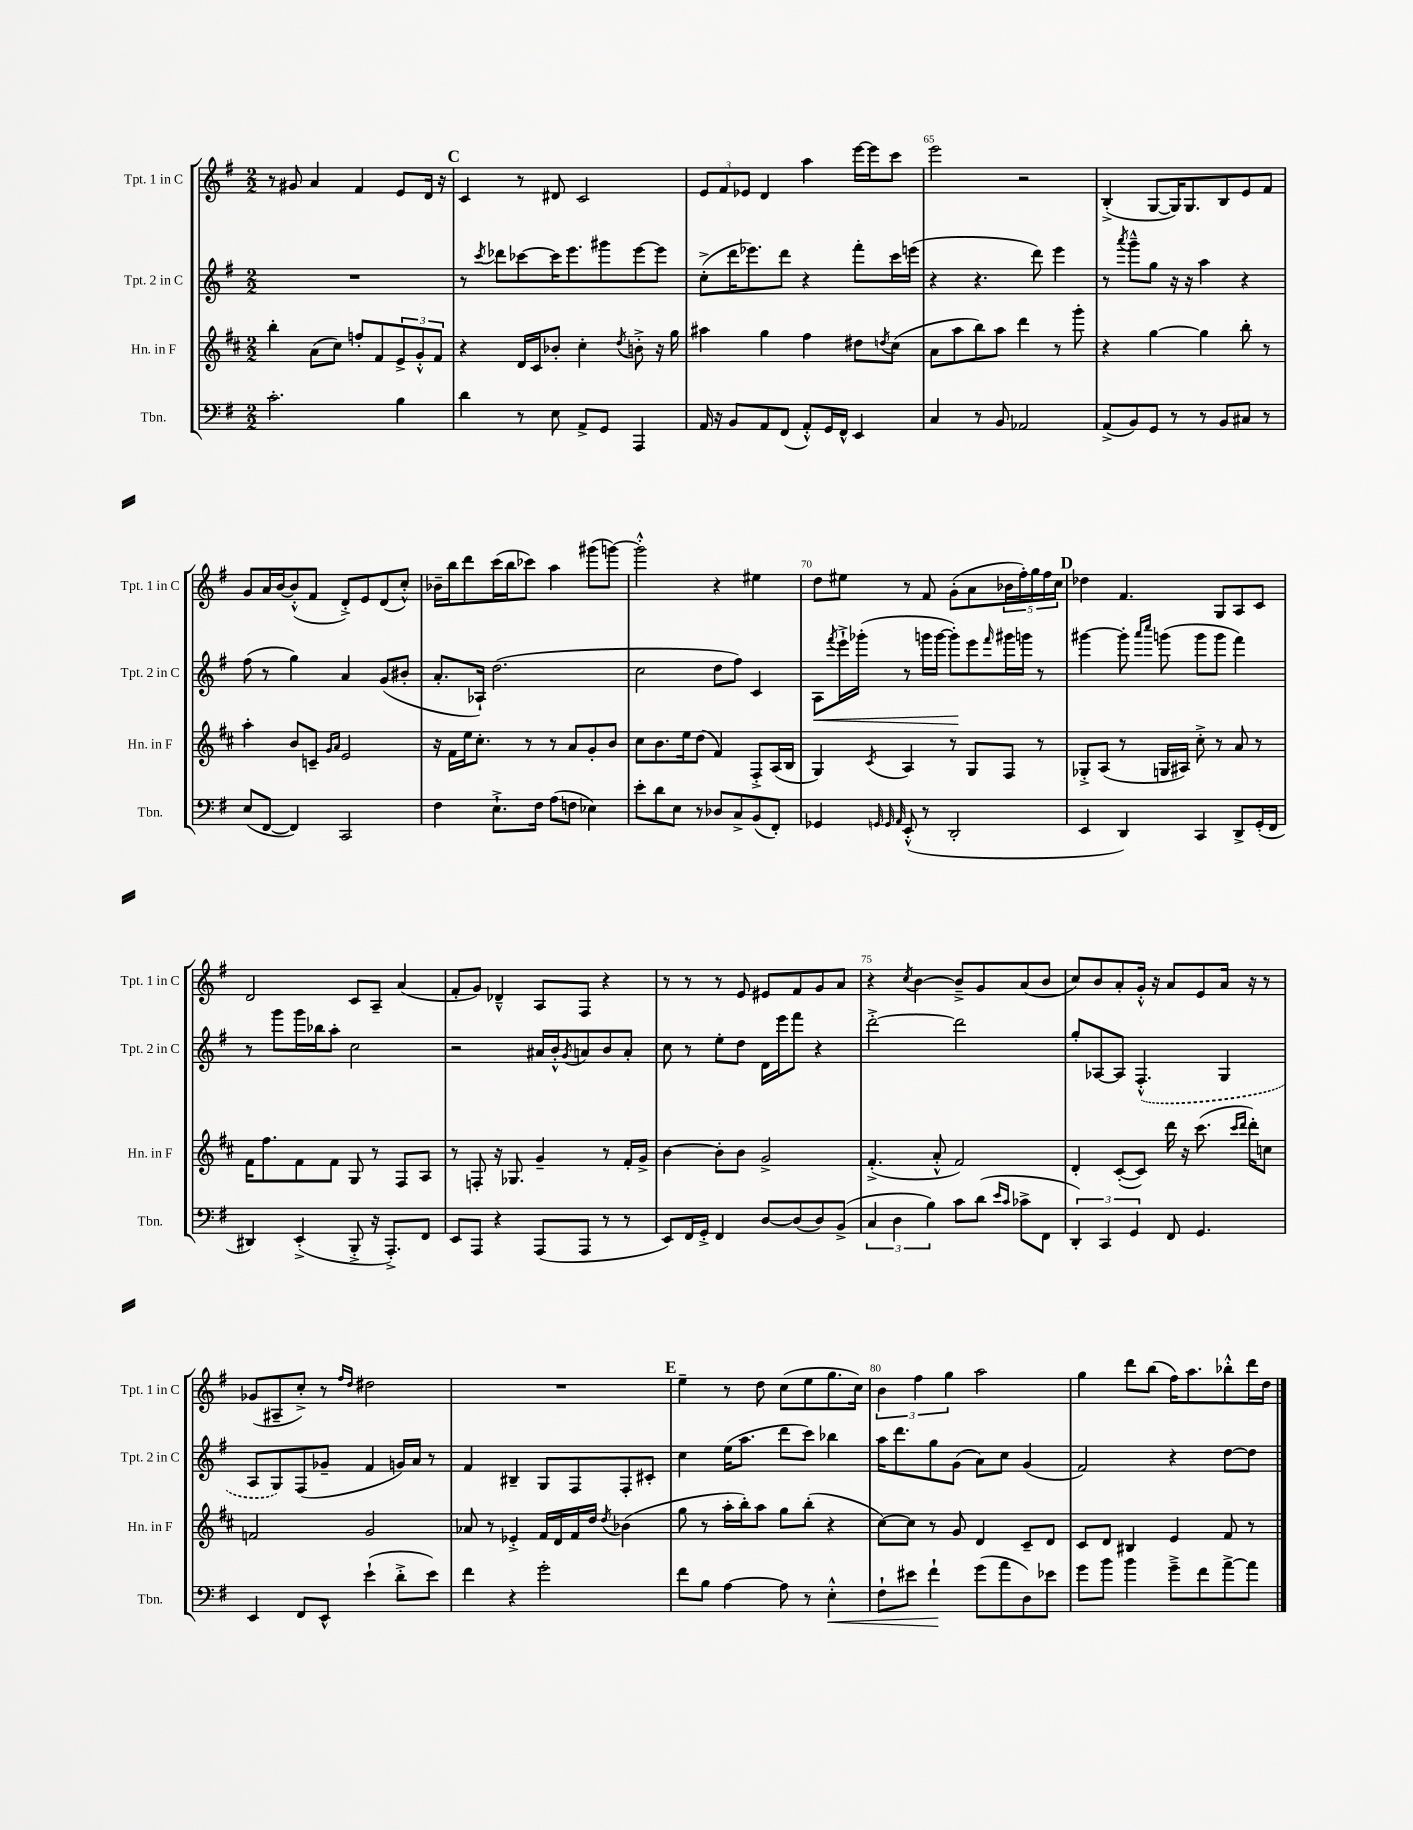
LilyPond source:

<<
\new StaffGroup <<
\new Staff = "s0" \with { instrumentName = "Tpt. 1 in C" shortInstrumentName = "Tpt. 1 in C" } {
    \clef treble \key g \major \numericTimeSignature \time 2/2
    r8 gis'8 a'4 fis'4 e'8 d'16 r16 |
    \mark \markup { \bold "C" } c'4 r8 dis'8 c'2 |
    \tuplet 3/2 { e'8 fis'8 ees'8 } d'4 a''4 e'''16~ e'''16 c'''8 |
    e'''2 r2 |
    b4-.->( g8~ g16) g8. b8 e'8 fis'8 |
    g'8 a'16 b'16~ b'8-.-^( fis'8 d'8-.->) e'8 d'8( c''8-.-^) |
    bes'16-- b''16 d'''8 c'''16( b''16 ces'''8) a''4 gis'''8( g'''8~) |
    g'''2-.-^ r4 eis''4 |
    d''8 eis''8 r8 fis'8 g'8-.( a'8 \tuplet 5/4 { bes'16 fis''16-.) g''16 fis''16 c''16 } |
    \mark \markup { \bold "D" } des''4 fis'4. g8 a8 c'8 |
    d'2 c'8 a8-- a'4( |
    fis'8-. g'8) des'4---^ a8 fis8 r4 |
    r8 r8 r8 e'8 eis'8 fis'8 g'8 a'8 |
    r4 \acciaccatura { c''8 } b'4~ b'8---> g'8 a'8( b'8 |
    c''8) b'8 a'8-. g'16-.-^ r16 a'8 e'8 a'16 r16 r8 |
    ges'8( ais8-- c''8-.->) r8 \grace { fis''16 d''16 } dis''2 |
    R1 |
    \mark \markup { \bold "E" } e''4-- r8 d''8 c''8( e''8 g''8. c''16) |
    \tuplet 3/2 { b'4 fis''4 g''4 } a''2 |
    g''4 d'''8 b''8( fis''16) a''8. bes''8-.-^ d'''16 d''16 \bar "|." |
}
\new Staff = "s1" \with { instrumentName = "Tpt. 2 in C" shortInstrumentName = "Tpt. 2 in C" } {
    \clef treble \key g \major \numericTimeSignature \time 2/2
    R1 |
    \mark \markup { \bold "C" } r8 \acciaccatura { c'''8 } des'''8 ces'''8~ ces'''16 e'''8. gis'''8 e'''8~ e'''8 |
    c''8-.->( d'''16 ees'''8.) d'''8 r4 fis'''8-. c'''16 e'''16( |
    r4 r4. d'''8) e'''4 |
    r8 \acciaccatura { a'''8 } g'''8---^ g''8 r16 r16 a''4 r4 |
    fis''8( r8 g''4) a'4 g'8( bis'8-. |
    a'8.-. aes16-!) d''2.( |
    c''2 d''8 fis''8) c'4 |
    a8\< \acciaccatura { fis'''8 } e'''16-!-> ges'''16-.( r8 g'''16 g'''16~ g'''8-.\!) e'''8 \grace { fis'''16 } gis'''16 g'''16 r8 |
    \mark \markup { \bold "D" } gis'''4~ gis'''8-. \grace { a'''16 c''''16 } g'''8( g'''8 g'''8 fis'''4) |
    r8 g'''8 g'''16 bes''16 a''8-. c''2 |
    r2 ais'16 b'16-.-^ \acciaccatura { g'8 } a'8 b'8 a'8-. |
    c''8 r8 e''8-. d''8 d'16 e'''16 fis'''8 r4 |
    d'''2~-.-> d'''2 |
    g''8-. aes8~ aes8 \once \slurDashed fis4.-.-^( g4 |
    a8 g8) fis8( ges'8-- fis'4 g'16) a'16 r8 |
    fis'4 bis4-- g8 fis8 fis8-. cis'8-. |
    \mark \markup { \bold "E" } c''4 e''16( a''8. d'''8 c'''8) bes''4 |
    a''16 d'''8. g''8 g'8( a'8) c''8 g'4( |
    fis'2) r4 d''8~ d''8 \bar "|." |
}
\new Staff = "s2" \with { instrumentName = "Hn. in F" shortInstrumentName = "Hn. in F" } {
    \clef treble \key d \major \numericTimeSignature \time 2/2
    b''4-. a'8( cis''8) f''8-. fis'8 \tuplet 3/2 { e'8-> g'8-.-^ fis'8 } |
    \mark \markup { \bold "C" } r4 d'16 cis'16 bes'8-. cis''4-. \acciaccatura { d''8 } b'8-.-> r16 g''16 |
    ais''4 g''4 fis''4 dis''8 \acciaccatura { d''8 } cis''8( |
    a'8 a''8 b''8) a''8 d'''4 r8 g'''8-. |
    r4 g''4~ g''4 b''8-. r8 |
    a''4-. b'8 c'8-- \grace { g'16 a'16 } e'2 |
    r16 fis'16 e''16 cis''8.-. r8 r8 a'8 g'8-. b'8 |
    cis''8 b'8. e''16 d''8( fis'4) fis8-.-> a16( b16 |
    g4) \acciaccatura { cis'8 } a4 r8 g8 fis8 r8 |
    \mark \markup { \bold "D" } ges8-.-> a8( r8 g16 ais16) cis''8-.-> r8 a'8 r8 |
    fis'16 fis''8. fis'8 fis'8 g8 r8 fis8 a8 |
    r8 f8-. r16 ges8. g'4-- r8 fis'16-. g'16-> |
    b'4~ b'8-. b'8 g'2-> |
    fis'4.-.->( a'8-.-^ fis'2) |
    d'4-. cis'8~-.( cis'8) d'''16 r16 cis'''8.( \grace { cis'''16 d'''16 } d'''16-.) c''8 |
    f'2 g'2 |
    aes'8 r8 ees'4-.-> fis'16 d'16 fis'16 d''16 \acciaccatura { d''8 } bes'4( |
    \mark \markup { \bold "E" } g''8 r8 a''16-. b''16-.) a''8 g''8 b''8-.( r4 |
    cis''8~) cis''8 r8 g'8 d'4 cis'8-- d'8 |
    cis'8 d'8 bis4 e'4 fis'8 r8 \bar "|." |
}
\new Staff = "s3" \with { instrumentName = "Tbn." shortInstrumentName = "Tbn." } {
    \clef bass \key g \major \numericTimeSignature \time 2/2
    c'2.-. b4 |
    \mark \markup { \bold "C" } d'4 r8 e8 a,8-> g,8 a,,4 |
    a,16 r16 b,8 a,8 fis,8( a,8-.-^) g,16 fis,16-^ e,4 |
    c4 r8 b,8 aes,2 |
    a,8->( b,8) g,8 r8 r8 b,8 cis8 r8 |
    e8( fis,8~ fis,4) c,2 |
    fis4 e8.-!-> fis16 a8( f8 ees4) |
    e'8-. d'8 e8 r8 des8 c8-> b,8( fis,8-.) |
    ges,4 \grace { g,32 g,32 a,32 } e,8-.-^( r8 d,2-. |
    \mark \markup { \bold "D" } e,4 d,4) c,4 d,8-> g,16-.( fis,16 |
    dis,4) e,4-.->( b,,8-.-> r16 a,,8.-.->) fis,8 |
    e,8 a,,8 r4 a,,8( a,,8 r8 r8 |
    e,8) fis,16 g,16-.-> fis,4 d8~ d8( d8) b,8->( |
    \tuplet 3/2 { c4 d4 b4) } c'8 d'8( \grace { e'16 c'16 } ces'8-> fis,8 |
    \tuplet 3/2 { d,4-.) c,4 g,4 } fis,8 g,4. |
    e,4 fis,8 e,8-^ e'4-!( d'8-.-> e'8) |
    fis'4 r4 g'2-. |
    \mark \markup { \bold "E" } fis'8 b8 a4~ a8 r8 e4-.-^\< |
    fis8-! eis'8 fis'4-!\! g'8( a'8 d8) ees'8 |
    g'8 b'8 b'4 g'8---> fis'8 a'8~-> a'8 \bar "|." |
}
>>
>>
\layout { \context { \Score currentBarNumber = #62 \override BarNumber.break-visibility = ##(#f #t #t) barNumberVisibility = #(every-nth-bar-number-visible 5) } }
